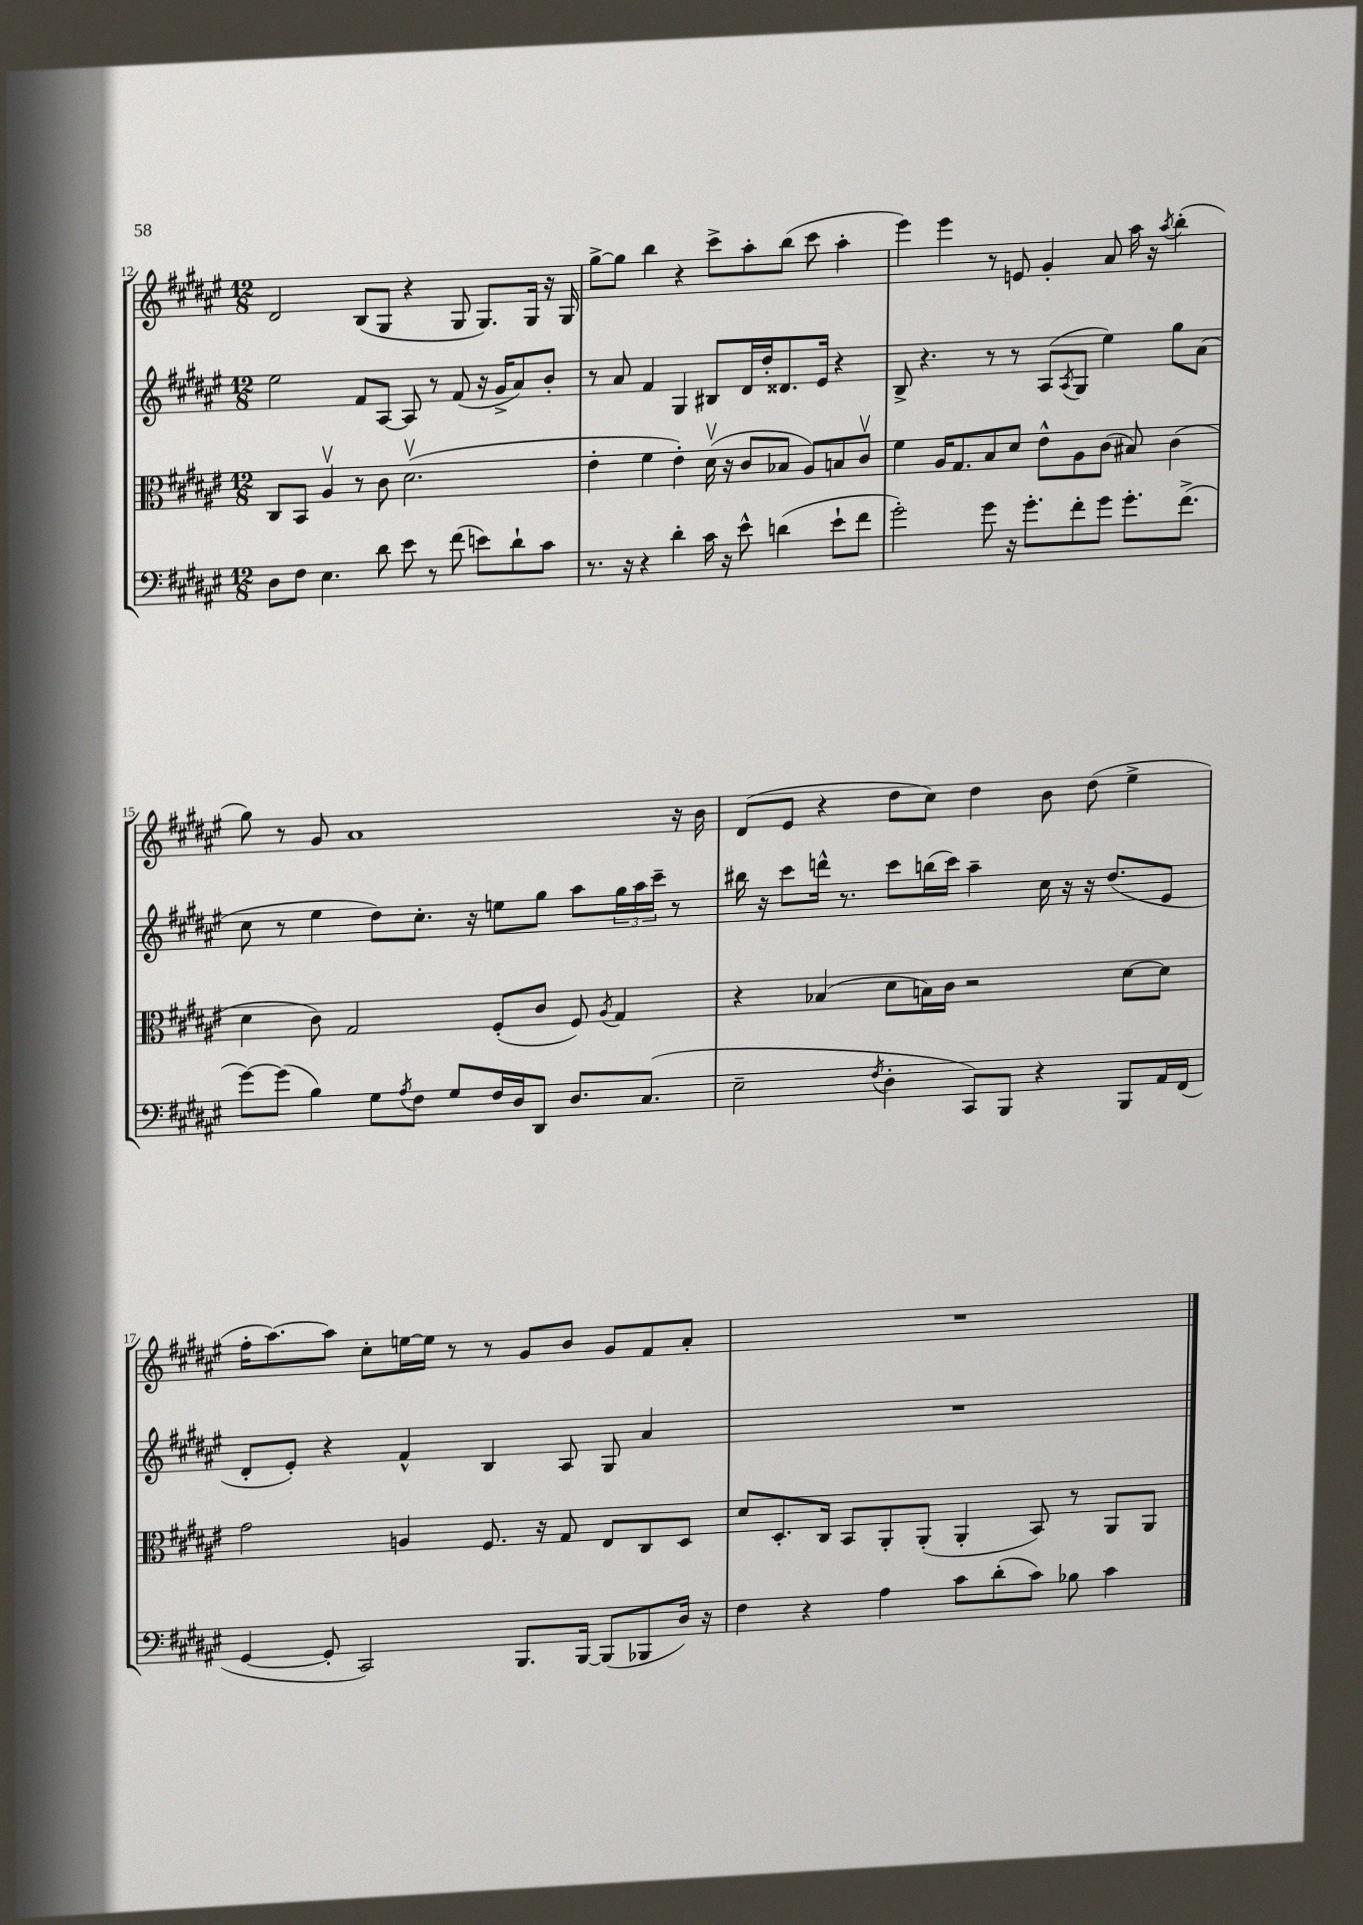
<<
\new StaffGroup <<
\new Staff = "s0" {
    \clef treble \key fis \major \numericTimeSignature \time 12/8
    dis'2 b8( gis8 r4 gis8 gis8.) gis16 r16 gis16 |
    gis''8~-> gis''8 b''4 r4 cis'''8-> ais''8-. b''8( cis'''8 ais''4-. |
    eis'''4) eis'''4 r8 e'8 gis'4-. ais'8 ais''16 r16 \acciaccatura { ais''8 } b''4-.( |
    gis''8) r8 gis'8 ais'1 r16 b'16 |
    dis'8( eis'8 r4 dis''8 cis''8) dis''4 b'8 dis''8( eis''4-> |
    fis''16-. ais''8.~) ais''8 cis''8-. e''16~ e''16 r8 r8 gis'8 b'8 gis'8 fis'8 ais'8-. |
    R1. \bar "|." |
}
\new Staff = "s1" {
    \clef treble \key fis \major \numericTimeSignature \time 12/8
    eis''2 fis'8 ais8~ ais8 r8 fis'8( r16 gis'16-> ais'8) b'8-. |
    r8 ais'8 fis'4 gis4 bis8 dis'16 dis''16-. disis'8. eis'16 r4 |
    b8-> r4. r8 r8 ais8( \acciaccatura { ais8 } gis8 eis''4) gis''8 ais'8( |
    cis''8 r8 eis''4 dis''8) cis''8.-. r16 e''8 gis''8 ais''8 \tuplet 3/2 { gis''16 ais''16 cis'''16-- } r8 |
    bis''16 r16 cis'''8 d'''16-^ r8. cis'''8 b''16( cis'''16) ais''4-- cis''16 r16 r16 dis''8.( eis'8 |
    dis'8-. eis'8-.) r4 fis'4-^ b4 ais8 gis8 ais'4 |
    R1. \bar "|." |
}
\new Staff = "s2" {
    \clef alto \key fis \major \numericTimeSignature \time 12/8
    cis8 b,8 ais4\upbow r8 cis'8 dis'2.\upbow( |
    eis'4-. fis'4 eis'4-.) dis'16\upbow( r16 cis'8 bes8 ais8) b8 cis'8\upbow |
    fis'4 ais16 gis8. b8 dis'8 eis'8-^ ais8 cis'8( bis8) cis'4( |
    dis'4 cis'8) gis2 fis8-.( cis'8 fis8) \acciaccatura { ais8 } gis4 |
    r4 bes4( dis'8 b16) cis'16 r2 dis'8~ dis'8 |
    gis'2 a4 fis8. r16 gis8 eis8 cis8 dis8 |
    dis'8 dis8.-. cis16 b,8 ais,8-. ais,8-.( ais,4-. b,8) r8 ais,8 ais,8 \bar "|." |
}
\new Staff = "s3" {
    \clef bass \key fis \major \numericTimeSignature \time 12/8
    dis8 fis8 eis4. dis'8 eis'8 r8 fis'8( e'8) dis'8-! cis'8 |
    r8. r16 r4 dis'4-. cis'16 r16 eis'8-^ d'4( eis'8-! fis'8 |
    gis'2-.) gis'8 r16 gis'8.-. fis'8-. gis'8 gis'8.-. fis'8.->( |
    gis'8~) gis'8( b4) gis8 \acciaccatura { ais8 } fis8 gis8 fis16 dis16 dis,8 dis8. cis8.( |
    eis2-- \acciaccatura { fis8 } dis4-. cis,8) b,,8 r4 b,,8 ais,16 fis,16( |
    gis,4~ gis,8-. cis,2) b,,8. b,,16~ b,,8( bes,,8 dis16) r16 |
    fis4 r4 ais4 cis'8 dis'8-.( cis'8) bes8 cis'4 \bar "|." |
}
>>
>>
\layout { \context { \Score currentBarNumber = #12 } }
